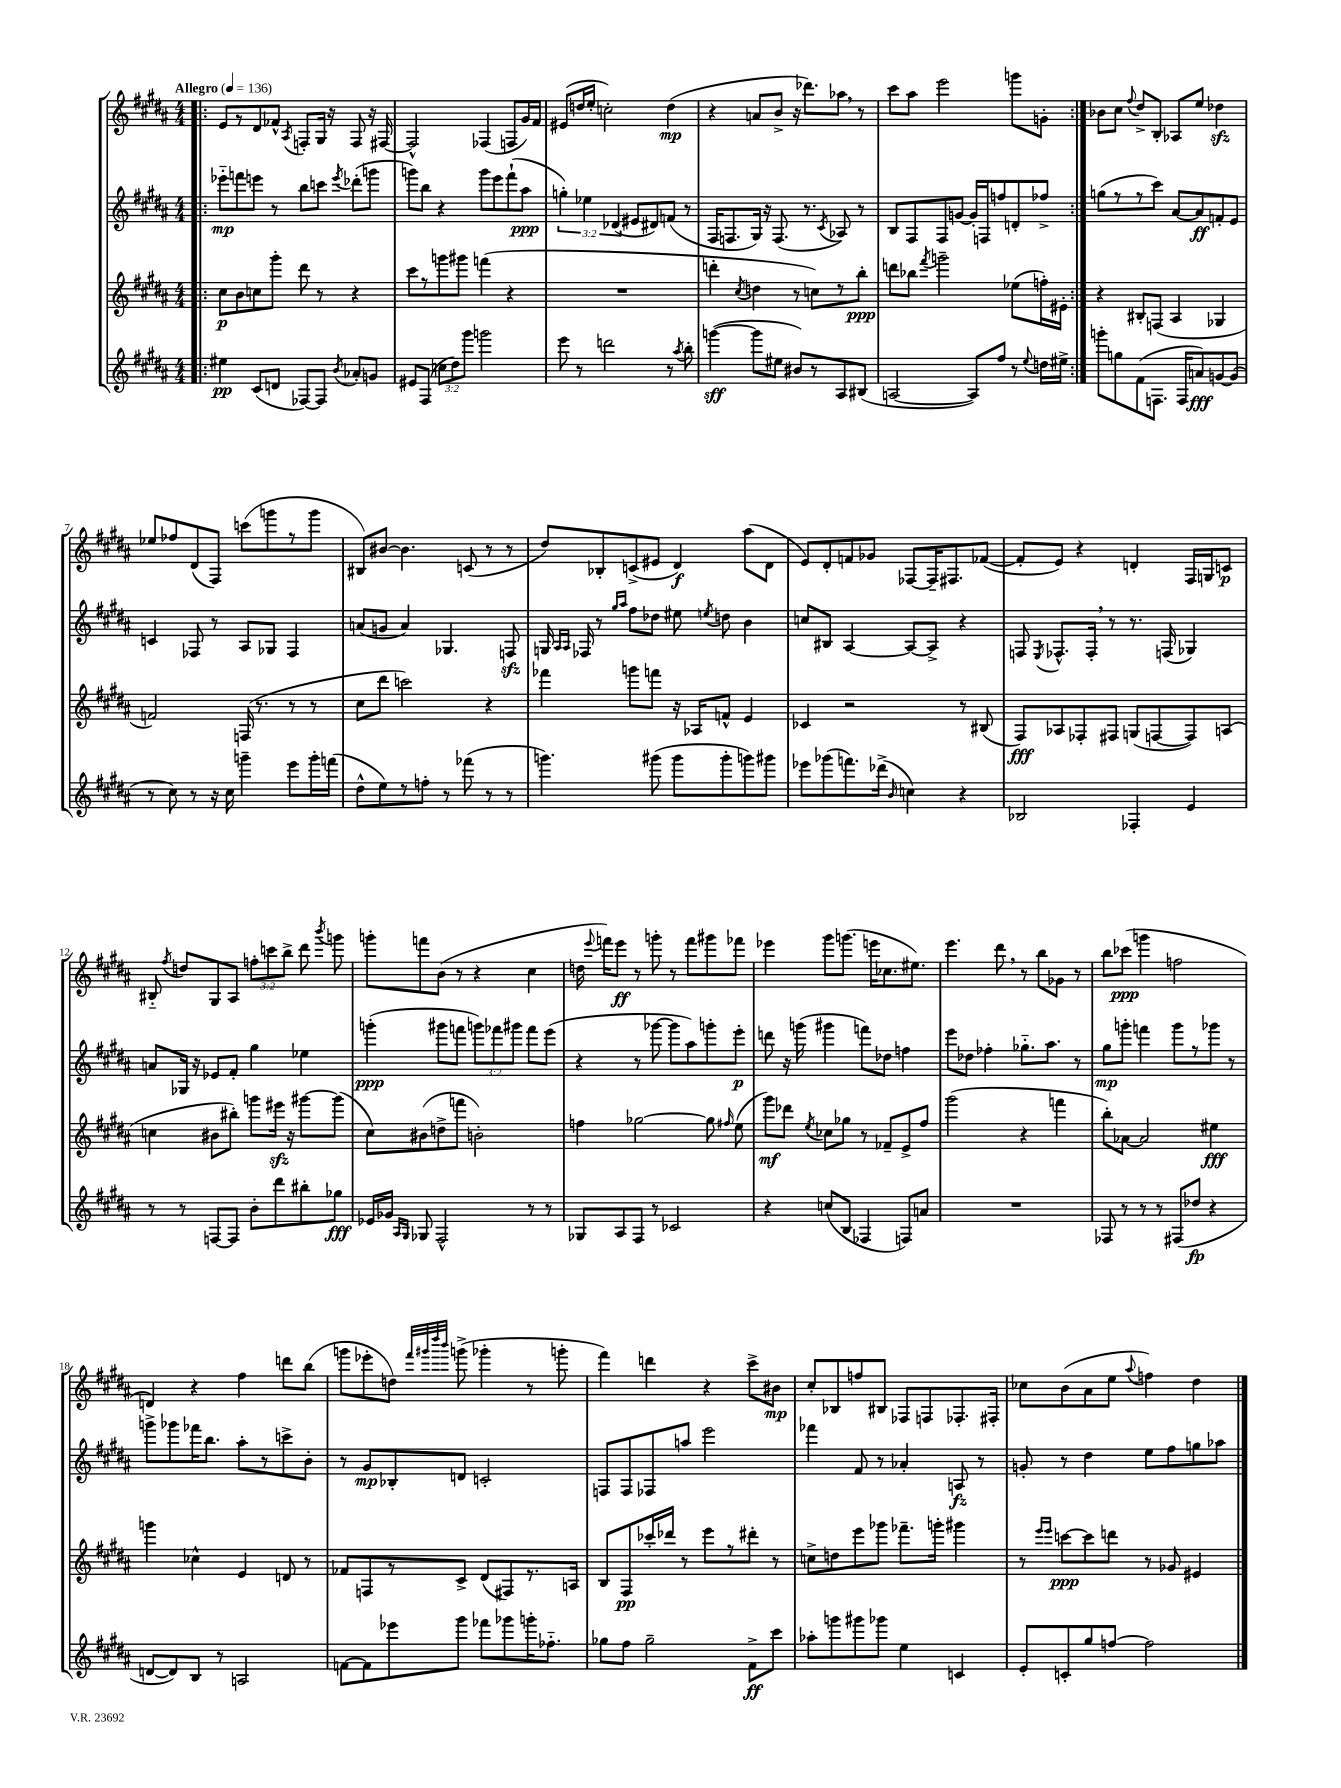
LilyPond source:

<<
\new StaffGroup <<
\new Staff = "s0" {
    \clef treble \key b \major \numericTimeSignature \time 4/4 \override Staff.TupletNumber.text = #tuplet-number::calc-fraction-text \tempo "Allegro" 4 = 136
    \autoBeamOff \repeat volta 2 { \bar ".|:" e'8[ r8 dis'8 fes'8]-^ \acciaccatura { ais8 } f8[-. gis16] r16 f8 r16 fis16~ |
    fis2-^ fes4( f8[ gis'16) fis'16] |
    eis'8[( d''16 e''16]-. c''2-.) d''4\mp( |
    r4 a'8[ b'8]-> r16 des'''8.[) aes''8] \breathe r8 |
    cis'''8[ ais''8] e'''2 g'''8[ g'8]-. | }
    bes'8[ cis''8] \appoggiatura { fis''8 } dis''8[-> b8]-. aes8[ e''8] des''4\sfz |
    ees''8[ fes''8 dis'8( fis8]) c'''8[( g'''8 r8 g'''8] |
    bis8[) bis'8]~ bis'4. c'8( r8 r8 |
    dis''8[) bes8-. c'8->( eis'8] dis'4\f) ais''8[( dis'8] |
    e'8[) dis'8-. f'8 ges'8] fes8[~ fes16-- fis8. fes'8]~( |
    fes'8[-. e'8]) r4 d'4-. fis16[ g16 c'8]\p |
    bis8-_ \acciaccatura { fis''8 } d''8[ gis8 ais8] \tuplet 3/2 { f''8[-. c'''8 b''8]-> } dis'''8 \acciaccatura { b'''8 } g'''8 |
    g'''8[-. f'''8 b'8]( r8 r4 cis''4 |
    d''16 \appoggiatura { e'''8 } f'''16[) e'''8]\ff r8 g'''8-. r8 f'''8[ gis'''8 fes'''8] |
    ees'''4 gis'''8[ g'''8.]( e'''16[ ces''8. eis''8.]) |
    e'''4. dis'''8 \breathe r8 b''8[ ges'8] r8 |
    b''8[ ces'''8]\ppp( g'''4 f''2 |
    d'4) r4 fis''4 d'''8[ b''8]( |
    g'''8[ ees'''8-. d''8]) \grace { fis'''32[ gis'''32 dis''''32 b'''32] } g'''8->( ges'''4-. r8 g'''8-. |
    fis'''4) d'''4 r4 cis'''8[-> bis'8]\mp |
    cis''8[-. bes8 f''8 bis8] fes8[ f8 fes8.-. fis16]-. |
    ces''8[ b'8( ais'8 e''8] \appoggiatura { ais''8 } f''4) dis''4 \bar "|." |
}
\new Staff = "s1" {
    \clef treble \key b \major \numericTimeSignature \time 4/4 \override Staff.TupletNumber.text = #tuplet-number::calc-fraction-text
    \autoBeamOff \repeat volta 2 { \bar ".|:" ees'''8[-_\mp f'''8 e'''8] r8 b''8[ c'''8] \acciaccatura { e'''8 } des'''8[-.( g'''8] |
    g'''8[) b''8] r4 g'''8[ e'''8 fis'''8-!( ais''8]\ppp |
    \tuplet 3/2 { g''4-.) ees''4 des'4( } eis'8[ dis'8) f'8]( r8 |
    fis16[ f8. gis16]) r16 f8.( r8. \acciaccatura { cis'8 } aes8) r8 |
    b8[ fis8 fis8 g'8]~ g'16[-. f16 f''8 d'8-. fes''8]-> | }
    g''8[( r8 r8 cis'''8]) ais'8[~ ais'8\ff f'8-. e'8] |
    c'4 fes8 r8 ais8[ ges8] fes4 |
    a'8[( g'8] a'4) ges4. f8\sfz |
    g16 \grace { ais16[ ais16] } fes16 r8 \grace { gis''16[ ais''16] } fis''8[ des''8] eis''8 \acciaccatura { e''8 } d''8 b'4 |
    c''8[ bis8] ais4~ ais8[~ ais8]-> r4 |
    f8 \acciaccatura { e8 } fes8.[-^ fes16]-. \breathe r8 r8. f16( ges4) |
    a'8[ ges16] r16 ees'8[ fis'8]-. gis''4 ees''4 |
    g'''4-.\ppp( gis'''8[ f'''8] \tuplet 3/2 { g'''8[) fes'''8 gis'''8] } fes'''8[ e'''8]( |
    r4 r8 ges'''8~ ges'''8[ ais''8) g'''8-. e'''8]-.\p |
    d'''8 r16 g'''16( gis'''4 f'''8[) des''8] f''4 |
    e'''8[ des''8] fes''4-. ges''8.[-_ ais''8.] r8 |
    gis''8[\mp g'''8]-. f'''4 g'''8[ r8 ges'''8] r8 |
    g'''8[-> ges'''8 fes'''16 b''8.] ais''8[-. r8 c'''8-> b'8]-. |
    r8 gis'8[\mp bes8-. d'8] c'2-. |
    f8[ f8 fes8 a''8] e'''2 |
    fes'''4 fis'8 r8 aes'4-. a8\fz r8 |
    g'8-. r8 dis''4 e''8[ fis''8 g''8 aes''8] \bar "|." |
}
\new Staff = "s2" {
    \clef treble \key b \major \numericTimeSignature \time 4/4
    \autoBeamOff \repeat volta 2 { \bar ".|:" cis''8[\p b'8 c''8 gis'''8]-. dis'''8 r8 r4 |
    cis'''8[ r8 g'''8 gis'''8] f'''4( r4 |
    R1 |
    d'''4-. \acciaccatura { cis''8 } d''4 r8 c''8[) r8 b''8]-.\ppp |
    d'''8[ bes''8] \acciaccatura { fis'''8 } g'''2-- ees''8[( f''16-.) eis'16]-. | }
    r4 bis8[-. f8]( ais4 ges4 |
    f'2) f16( r8. r8 r8 |
    cis''8[ dis'''8] c'''2) r4 |
    fes'''4 g'''8[ f'''8] r16 aes16[ f'8]-^ e'4 |
    ces'4 r2 r8 bis8( |
    fis8[\fff) aes8 fes8-. fis8] g8[( f8~ f8) a8]( |
    c''4 bis'8[ bis''8]-.) g'''8[ eis'''16]\sfz r16 gis'''8[~ gis'''8]( |
    cis''8[) bis'8( d''8-> f'''8] b'2-.) |
    f''4 ges''2~ ges''8 \grace { fis''16 } e''8( |
    gis'''8[\mf) des'''8] \acciaccatura { e''8 } ces''8[ ges''8] r8 fes'8[-- e'8-> fis''8] |
    gis'''2( r4 f'''4 |
    b''8[-.) aes'8]~ aes'2 eis''4\fff |
    g'''4 ces''4-^ e'4 d'8 r8 |
    fes'8[ f8 r8 cis'8]-> dis'8[( fis8) r8. a16] |
    b8[ fis8\pp ces'''16-. des'''16] r8 e'''8[ r8 dis'''8]-. r8 |
    c''8[-> d''8 e'''8 ges'''8] fes'''8.[-- g'''16]-. gis'''4 |
    r8 \grace { e'''16[ e'''16] } c'''8[~\ppp c'''8 d'''8] r8 ges'8 eis'4 \bar "|." |
}
\new Staff = "s3" {
    \clef treble \key b \major \numericTimeSignature \time 4/4 \override Staff.TupletNumber.text = #tuplet-number::calc-fraction-text
    \autoBeamOff \repeat volta 2 { \bar ".|:" eis''4\pp cis'8[( d'8] fes8[~) fes8] \acciaccatura { b'8 } aes'8[-. g'8] |
    eis'8[ fis8]( \tuplet 3/2 { c''8[ dis''8) gis'''8] } g'''2 |
    e'''8 r8 d'''2 r8 \acciaccatura { ais''8 } b''8-. |
    g'''4~\sff( g'''8[ eis''8] bis'8[) r8 ais8 bis8]( |
    a2~ a8[) fis''8] r8 \appoggiatura { e''8 } d''16[ eis''16]-> | }
    g'''8[-. g''8 fis'8( f8.] f16[ a'8\fff) g'8~ g'8]( |
    r8 cis''8) r8 r16 cis''16 g'''4-- e'''8[ g'''16-. f'''16]( |
    dis''8[-^ e''8) r8 f''8]-. r8 fes'''8( r8 r8 |
    g'''4.) gis'''8( gis'''8[ gis'''8-. g'''8) gis'''8] |
    ees'''8[ ges'''8( f'''8.) des'''16]->( \grace { b'16 } c''4) r4 |
    bes2 fes4-. e'4 |
    r8 r8 f8[~ f8] b'8[-. dis'''8 bis''8-. ges''8]\fff |
    ees'16[ ges'16] \grace { ais16[ gis16] } ges8 fis2-^ r8 r8 |
    ges8[ ais8 fis8] r8 ces'2 |
    r4 c''8[( b8] fes4 f8[) a'8] |
    R1 |
    fes8 r8 r8 r8 fis8[( des''8]\fp r4 |
    d'8[~ d'8) b8] r8 a2 |
    f'8[~ f'8 ees'''8 gis'''8] fes'''8[ ges'''8 g'''16-. fes''8.]-_ |
    ges''8[ fis''8] ges''2-- fis'8[->\ff cis'''8] |
    aes''8[-. g'''8 gis'''8 ges'''8] e''4 c'4 |
    e'8[-. c'8-. gis''8 f''8]~ f''2 \bar "|." |
}
>>
>>
